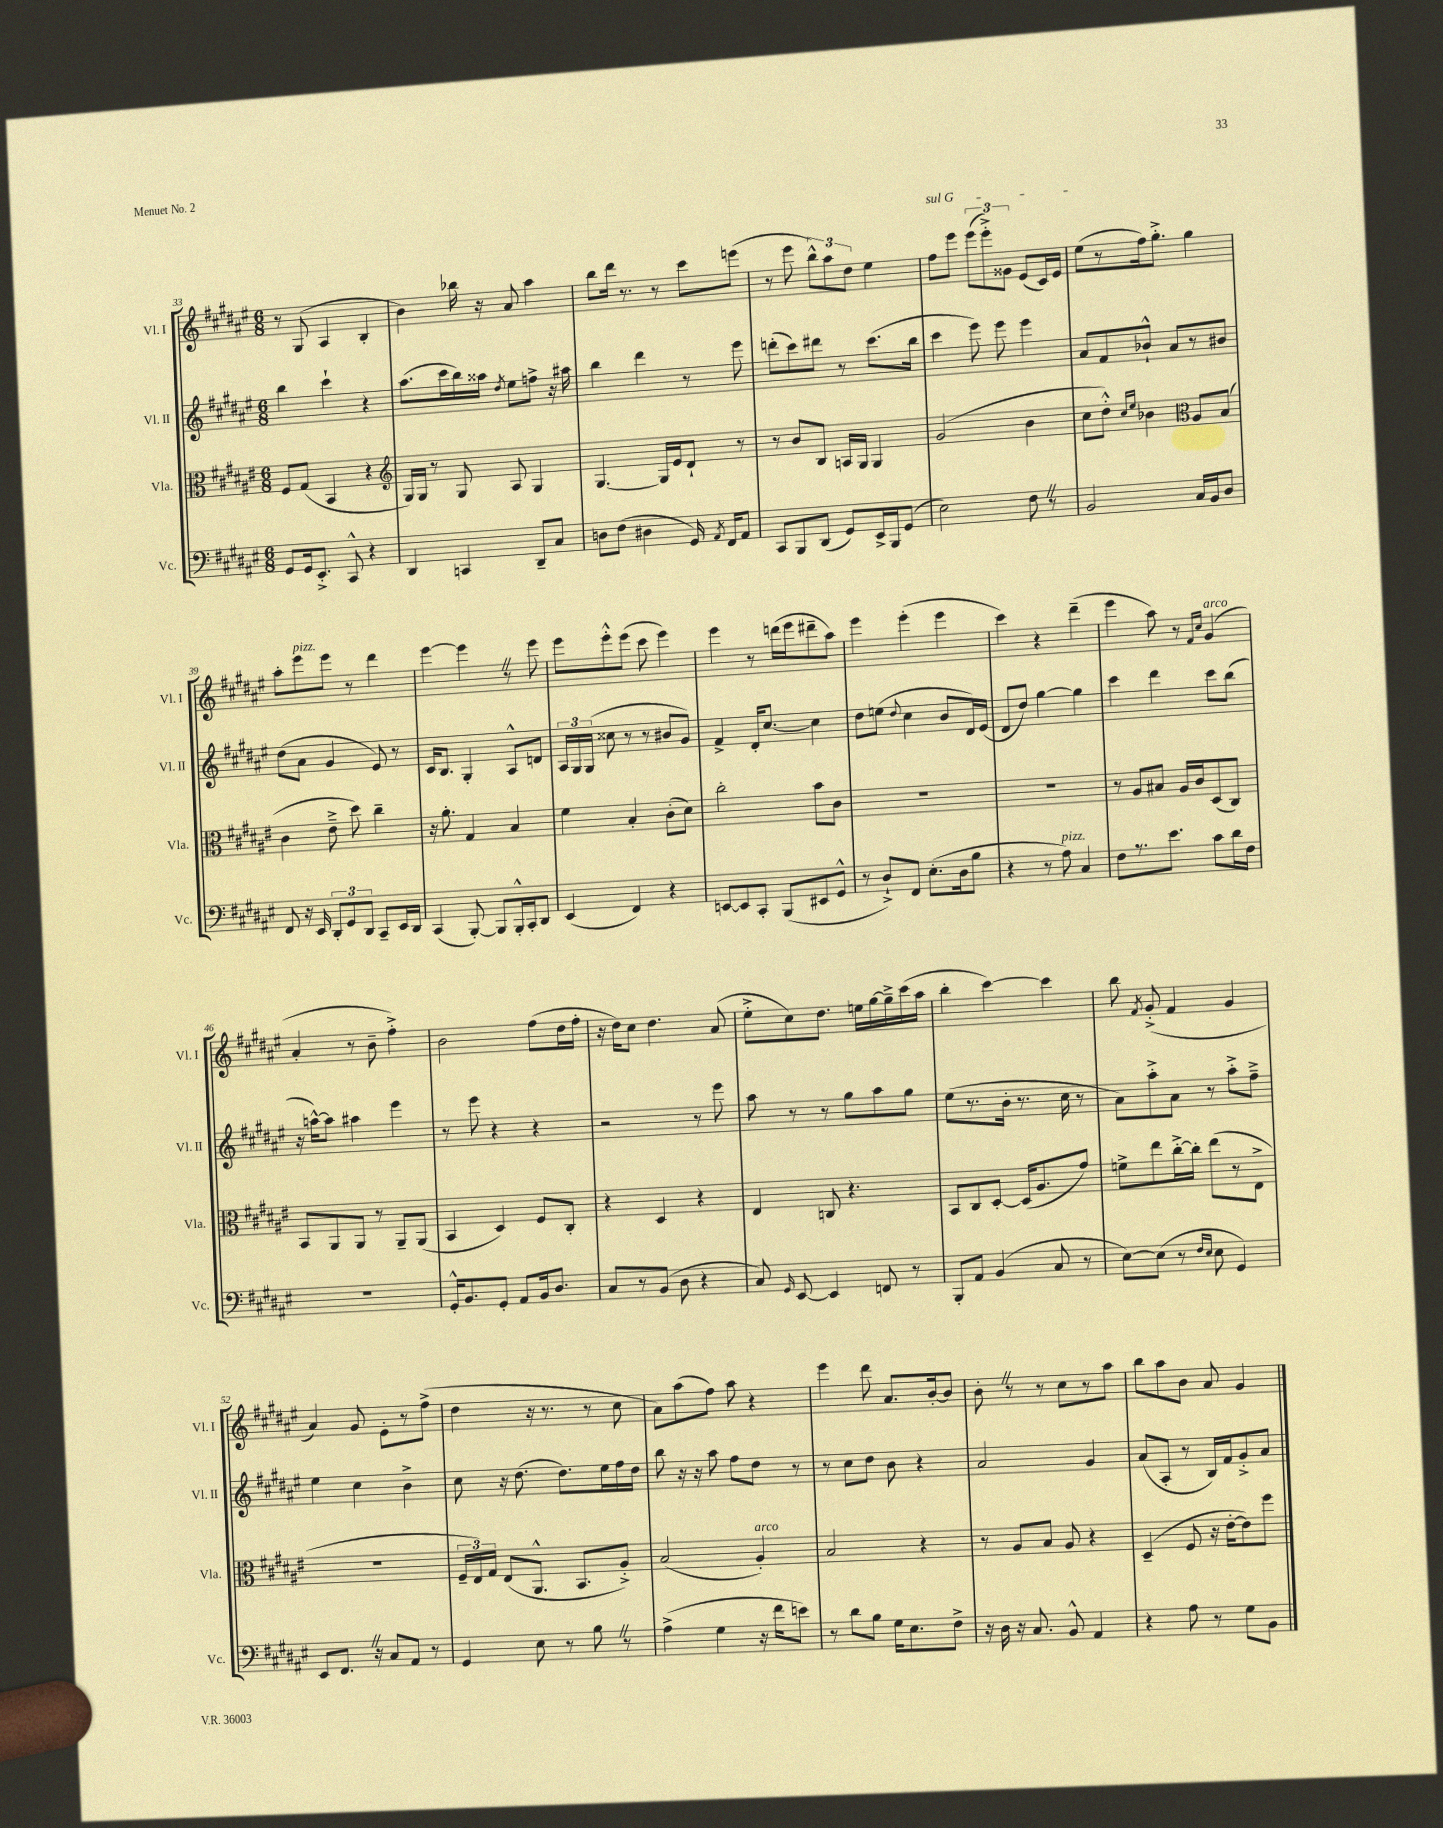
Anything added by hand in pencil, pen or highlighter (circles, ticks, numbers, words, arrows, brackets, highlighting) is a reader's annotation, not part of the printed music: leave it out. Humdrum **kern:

**kern	**kern	**kern	**kern
*part4	*part3	*part2	*part1
*staff4	*staff3	*staff2	*staff1
*I"Vc.	*I"Vla.	*I"Vl. II	*I"Vl. I
*I'Vc.	*I'Vla.	*I'Vl. II	*I'Vl. I
*clefF4	*clefC3	*clefG2	*clefG2
*k[f#c#g#d#a#e#]	*k[f#c#g#d#a#e#]	*k[f#c#g#d#a#e#]	*k[f#c#g#d#a#e#]
*M6/8	*M6/8	*M6/8	*M6/8
=33	=33	=33	=33
8GG#/L	8F#/L	4bb\	8r
16GG#/k	(8G#/J	.	(8G#/
8.EE#'^/J	.	.	.
.	4BB/	4ccc#`\	4A#/
8CC#^^/	.	.	.
4r	4r	4r	4B'/
=34	=34	=34	=34
*	*clefG2	*	*
4DD#/	16G#/LL)	(8.aa#\L	4b\)
.	16G#/JJ	.	.
.	8r	.	.
.	.	16ccc#\L	.
4CCn/	8G#/	16bb\)	16bb-X\
.	.	16aa##X\JJ	16r
.	.	8qdd#/	.
.	8A#/	8ee#\L	8a#/
8DD#~/L	4G#/	8ffn^\J	4aa#\
8C#/J	.	16r	.
.	.	16aa#X\	.
=35	=35	=35	=35
8Dn\L	[4.G#/	4bb\	8bb\L
(8F#\J	.	.	16ddd#\Jk
.	.	.	8.r
4D#X\	.	4ddd#\	.
.	16G#/LL]	.	8r
.	16e#/J	.	.
16GG#/)	8d#`/J	8r	8ccc#\L
8qAA#/	.	.	.
16FF#/KL	.	.	.
8AA#/J	8r	8eee#\	(8eeen\J
=36	=36	=36	=36
8CC#/L	8r	(8dddn'\L	8r
8BBB/	8b/L	8ccc#\)	8eee#\
(8DD#/J	8B/J	8ddd#X\J	12bb^^\L)
.	.	.	12aa#\
8GG#/L)	16An/LL	8r	.
.	.	.	12dd#\J
.	16G#/JJ	.	.
16EE#^/L	4G#/	(8.ccc#\L	4ee#\
16BBB/J	.	.	.
(8GG#/J	.	.	.
.	.	16bb\Jk	.
=37	=37	=37	=37
!	!	!	!LO:TX:a:i:t=sul G
2E#\)	(2g#/	4ccc#\	8ff#\L
.	.	.	8eee#\J
.	.	8eee#\)	(12eee#\L
.	.	.	12eee#'^\)
.	.	8eee#\	.
.	.	.	12g##X\J
8F#Z\	4b\	4eee#\	(8e#/L
8r	.	.	16c#/L)
.	.	.	16e#/JJ
=38	=38	=38	=38
2BB/	8cc#\L	8a#/L	(8ee#\L
.	8dd#'^^\J)	8f#/	8r
.	16qqcc#/LL	.	.
.	16qqee#/JJ	.	.
.	4b-X\	8b-X`^^/J	16ff#\k)
.	.	.	8.gg#'^\J
.	.	8a#/L	.
*	*clefC3	*	*
16C#/LL	8A#/L	8r	4gg#\
16BB/J	.	.	.
8D#/J	(8B/J	8b#X/J	.
!!LO:LB:g=z
=39	=39	=39	=39
8FF#/	4c#\	(8dd#\L	8aa#'\L
!	!	!	!LO:TX:a:i:t=pizz.
16r	.	8a#\J	8eee#\
16EE#/	.	.	.
12DD#'/L	8e#~^\	4g#/	8eee#\J
12GG#/	.	.	.
.	8dd#\)	.	8r
12DD#/J	.	.	.
8CC#~/L	4cc#~\	8e#/)	4ddd#\
16EE#/L	.	8r	.
16DD#/JJ	.	.	.
=40	=40	=40	=40
(4CC#/	16r	16c#/KL	[4eee#\
.	8.a#'\	8.B/J	.
[8BBB'/)	4G#/	4G#'/	4eee#Z\]
8BBB/L]	.	.	.
16BBB'^^/L	4B/	8A#^^/L	8r
16CC#'/J	.	.	.
8DD#/J	.	8dn/J	8eee#\
=41	=41	=41	=41
(4EE#/	4f#\	24A#/LL	8eee#\L
.	.	24G#/	.
.	.	(24G#/JJ	.
.	.	8cc##X\	8eee#'^^\
4FF#/)	4B'/	8r	(8eee#\J
.	.	8r	8ccc#\
4r	(8c#'\L	8b#X/L	4eee#\)
.	8d#\J)	8g#/J)	.
=42	=42	=42	=42
[8EEn/L	2cc#'\	4f#^/	4eee#\
8EE/]	.	.	.
8CC#'/J	.	16d#'/KL	8r
.	.	[8.cc#/J	.
(8BBB/L	.	.	(16dddn\LL
.	.	.	16eee#\J
8EE#X/	8b\L	4cc#\]	8ddd#X~\
8GG#^^/J	8c#\J	.	8aa#\J)
=43	=43	=43	=43
8r	2.r	8dd#\L	4eee#\
8D#`^/L)	.	(8een\J	.
.	.	8qqdd#/	.
8FF#/J	.	4cc#\	(4eee#'\
(8.E#'\L	.	.	.
.	.	8b/L	4eee#\
16D#\k	.	.	.
8B\J	.	16d#/L)	.
.	.	(16e#/JJ	.
=44	=44	=44	=44
4r	2.r	8d#/L	4ccc#\)
.	.	8dd#/J)	.
8r	.	[4gg#\	4r
!LO:TX:a:i:t=pizz.	!	!	!
8A#\)	.	.	.
4C#/	.	4gg#\]	(4ddd#~\
=45	=45	=45	=45
8F#\L	8r	4ccc#\	4eee#\
8.r	8A#/L	.	.
.	8B#X/J	4ddd#\	8aa#\)
8.e#\J	.	.	.
.	16A#/LL	.	8r
.	16c#/J	.	.
.	.	.	16qqf#/LL
.	.	.	16qqcc#/JJ
!	!	!	!LO:TX:a:i:t=arco
8c#\L	(8D#/	8ccc#\L	(4g#/
16d#\L	8C#/J)	(8bb\J	.
16F#\JJ	.	.	.
!!LO:LB:g=z
=46	=46	=46	=46
2.r	8BB/L	16r	4a#'/
.	.	[16aan^^\KL)	.
.	8AA#/	8aa\J]	.
.	8AA#/J	4aa#X\	8r
.	8r	.	8b~\
.	8AA#~/L	4eee#\	4ff#'^\)
.	(8AA#/J	.	.
=47	=47	=47	=47
16GG#'^^/KL	4BB/	8r	2b\
8.BB/	.	.	.
.	.	8eee#\	.
8GG#'/J	4D#/)	4r	.
8AA#/L	.	.	.
16BB/k	8F#/L	4r	(8ff#\L
8.D#/J	.	.	.
.	8C#'/J	.	16dd#\L
.	.	.	16ff#'\JJ
=48	=48	=48	=48
8C#/L	4r	2r	16r
.	.	.	16dd#\KL)
8r	.	.	8cc#\J
(8BB/J	4D#/	.	4.dd#\
8D#\	.	.	.
4r	4r	8r	.
.	.	8eee#\	(8a#/
=49	=49	=49	=49
8C#/)	4E#/	8aa#\	8ee#'^\L
16qqGG#/	.	.	.
[8EE#/	.	8r	8cc#\)
4EE#/]	8Cn/	8r	8.dd#\J
.	4.r	8gg#\L	.
.	.	.	16een\LL
8FFn/	.	8aa#\	[16gg#\
.	.	.	16gg#~^\]
8r	.	8gg#\J	(16ccc#\
.	.	.	16aa#\JJ
=50	=50	=50	=50
8BBB'/L	8BB/L	(8ee#\L	4bb'\
8AA#/J	8C#/	8.r	.
(4BB/	[8D#'/J	.	[4ccc#\)
.	.	16b'\Jk	.
.	(16D#/KL]	8.r	.
.	8.A#/	.	.
8C#/	.	.	4ccc#\]
.	.	16cc#\	.
8r	8g#/J)	8r	.
=51	=51	=51	=51
[8E#\L)	8fn^\L	8a#\L)	8bb\
.	.	.	8qf#/
(8E#\J]	8ee#\	8aa#'^\	(8g#'^/
8r	[16cc#'^\L	8a#\J	4f#/
.	16cc#'\JJ]	.	.
16qqF#/LL	.	.	.
16qqE#/JJ	.	.	.
8E#\	(8ee#\L	8r	.
4GG#/)	8r	8aa#'^\L	4g#/
.	8E#^\J	8ff#~^\J	.
!!LO:LB:g=z
=52	=52	=52	=52
8EE#/L	2.r	4ee#\	4a#/)
8.FF#Z/J	.	.	.
.	.	4cc#\	8g#/
16r	.	.	.
8C#/L	.	.	8e#'\L
8AA#/J	.	4b^\	8r
8r	.	.	(8ff#^\J
=53	=53	=53	=53
4GG#/	24F#~/LL	8cc#\	4dd#\
.	24E#/)	.	.
.	24G#/JJ	.	.
.	(8E#/L	16r	.
.	.	(8.dd#\	.
8E#\	8.AA#^^/J	.	16r
.	.	.	8.r
8r	.	8.dd#\L)	.
.	8.BB/L	.	.
8BZ\	.	.	8r
.	.	16ee#\L	.
8r	8A#'^/J)	16ff#\	8cc#\
.	.	16dd#\JJ	.
=54	=54	=54	=54
(4A#^\	(2B/	8bb\	8a#\L)
.	.	16r	(8aa#\
.	.	16r	.
4G#\	.	8aa#\	8ff#\J)
.	.	8ff#\L	8aa#\
!	!LO:TX:a:i:t=arco	!	!
16r	4A#'/)	8dd#\J	4r
16f#\KL	.	.	.
8en\J)	.	8r	.
=55	=55	=55	=55
8r	2B/	8r	4eee#\
8d#\L	.	8cc#\L	.
8B\J	.	8dd#\J	8ddd#\
16G#\KL	.	8b\	8.a#/L
8.E#\	.	.	.
.	4r	4r	.
.	.	.	[16b'/k
8F#^\J	.	.	8b/J]
=56	=56	=56	=56
16r	8r	2a#/	8b'Z\
16D#\	.	.	.
16r	8A#/L	.	8r
8.C#/	.	.	.
.	8B/J	.	8r
8BB^^/	8A#/	.	8cc#\L
4AA#/	4r	4g#/	8r
.	.	.	8aa#\J
=57	=57	=57	=57
4r	(4D#~/	(8a#/L	8bb\L
.	.	8A#'/J	8aa#\
8A#\	8F#/	8r	8b\J
8r	16r	16B/LL)	8a#/
.	[16e#'\KL	16f#/J	.
8G#\L	8e#\])	8g#'^/	4g#/
8BB\J	8ff#\J	8a#/J	.
==	==	==	==
*-	*-	*-	*-
